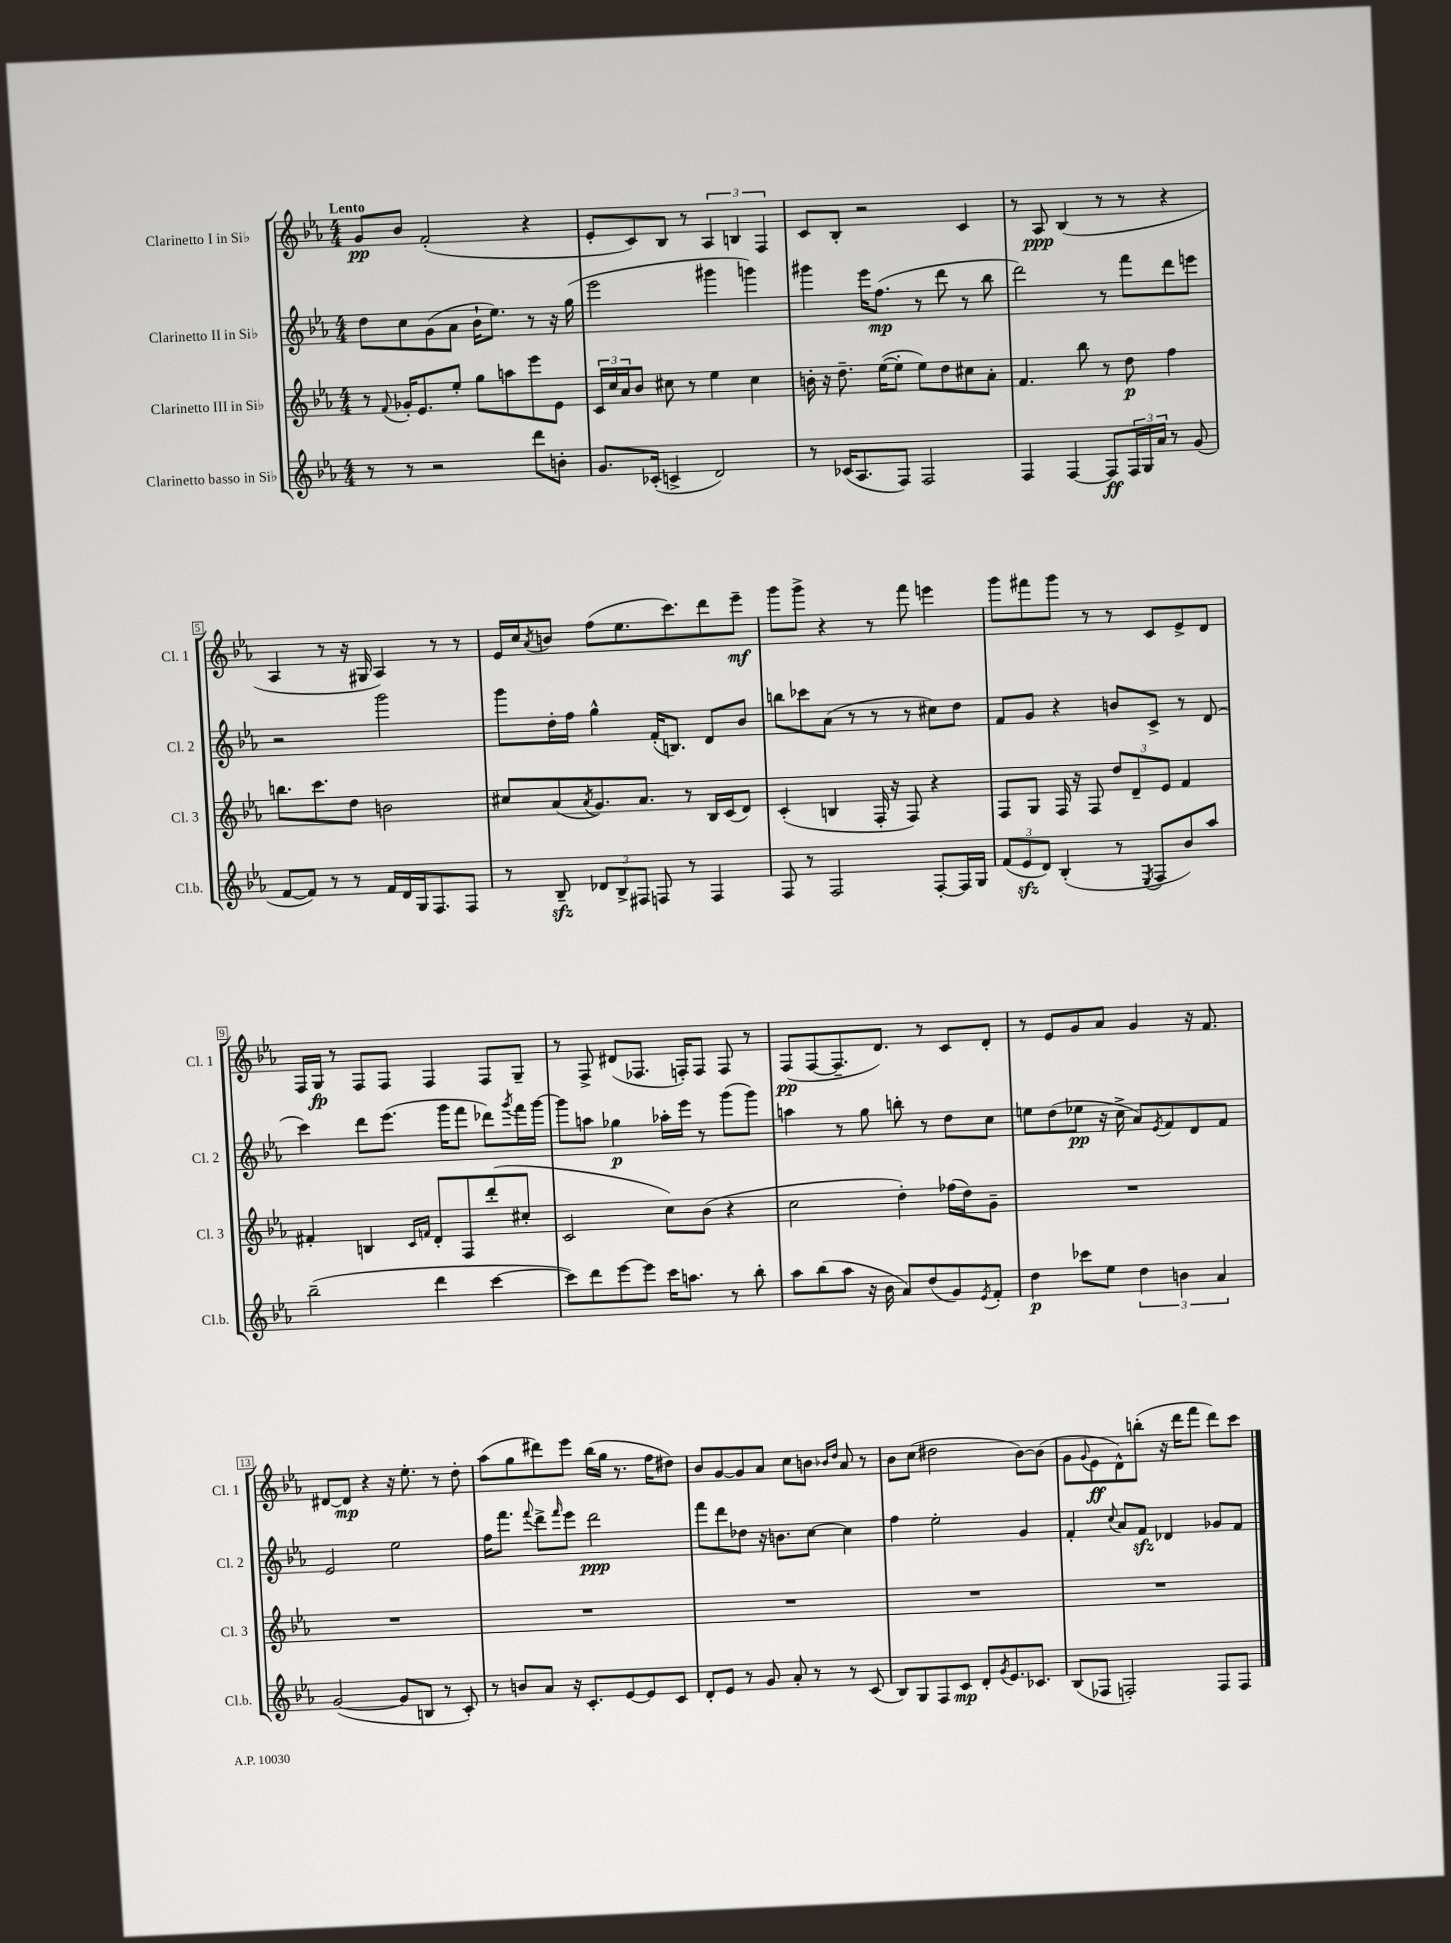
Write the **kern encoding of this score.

**kern	**kern	**kern	**kern
*staff4	*staff3	*staff2	*staff1
*clefG2	*clefG2	*clefG2	*clefG2
*k[b-e-a-]	*k[b-e-a-]	*k[b-e-a-]	*k[b-e-a-]
*M4/4	*M4/4	*M4/4	*M4/4
8r	8r	8dd\L	8g/L
.	8qqf/	.	.
8r	16g-'/LK	8cc\	8b-/J
.	8.e-/	.	.
2r	.	(8g\	(2f'/
.	8ee-'/J	8a-\J	.
.	8gg\L	16b-`\LK	.
.	.	8.ee-\J)	.
.	8aa\	.	.
8ddd\L	8eee-\	8r	4r
8b'\J	8e-\J	16r	.
.	.	(16gg\	.
=	=	=	=
8.g/L	24c/LL	2eee-\	8e-'/L
.	24cc/	.	.
.	24a-/J	.	.
.	8b-/J	.	8c/)
(16c-'/Jk	.	.	.
4c^/	8cc#\	.	8B-/J
.	8r	.	8r
2d/)	4ee-\	4ggg#\	6A-/
.	.	.	6B/
.	4cc#\	4ggg\)	.
.	.	.	6F/
=	=	=	=
8r	16b'\	4ggg#\	8c/L
.	16r	.	.
(16c-/LK	8.dd~\	.	8B-'/J
8.A-/	.	.	.
.	.	16eee-\LK	2r
.	([16ee-\LK	(8.ff\J	.
8F/J)	8ee-'\]J	.	.
2F/	8ee-\L)	8r	.
.	8dd\	8ddd\	.
.	8cc#\	8r	4c/
.	8a-'\J	8bb-\	.
=	=	=	=
4F/	4.f/	2ddd\)	8r
.	.	.	8A-/
[4F/	.	.	(4B-/
.	8bb-\	.	.
8F/]L	8r	8r	8r
24F/L	8dd\	8fff\L	8r
24G/	.	.	.
24a-/JJ	.	.	.
8r	4ff\	8ddd\	4r
(8g/	.	8eee\J	.
=	=	=	=
[8f/L	8.bb\L	2r	4A-/
8f/]J)	.	.	.
.	8.ccc\	.	.
8r	.	.	8r
8r	8dd\J	.	16r
.	.	.	16G#/
16f/LL	2b\	2ggg\	4A-/)
16d/	.	.	.
16G/J	.	.	.
8.F/	.	.	.
.	.	.	8r
8F/J	.	.	8r
=	=	=	=
8r	8cc#/L	8ggg\L	16e-/LL
.	.	.	16cc/J
.	.	.	8qa-/
8B-~/	(8a-/	16dd'\L	8b/J
.	.	16ff\JJ	.
.	8qa-/	.	.
12d-/L	8.g/)	4gg^^\	(8ff\L
12B-^/	.	.	.
.	.	.	8.ee-\
12F#/J	.	.	.
.	8.a-/J	.	.
8F/	.	(16f'/LK	.
.	.	8.B/J)	8.ccc\)
8r	8r	.	.
4F/	16B-/LL	8d/L	8ddd\
.	(16c/J	.	.
.	8d/J)	8b-/J	8eee-~\J
=	=	=	=
8F/	(4c'/	8bb\L	8ggg\L
8r	.	8ccc-\	8ggg^\J
2F/	4B/	(8a-\J	4r
.	.	8r	.
.	16F'/	8r	8r
.	16r	.	.
.	8F/)	8r	8fff\
[8F'/L	4r	8cc#\L)	4eee\
16F/]L	.	8dd\J	.
16G/JJ	.	.	.
=	=	=	=
(12f/L	8F/L	8f/L	8ggg\L
12e-/	.	.	.
.	8G/J	8g/J	8fff#\
12d/J)	.	.	.
(4B-'/	16F/	4r	8ggg\J
.	16r	.	.
.	8F/	.	8r
8r	12dd/L	8b/L	8r
.	12d~/	.	.
8qE-/	.	.	.
8F/L	.	8c^/J	8c/L
.	12e-/J	.	.
8b-/)	4f/	8r	8e-^/
8aa-/J	.	(8d/	8d/J
=	=	=	=
(2bb-~\	4f#'/	4ccc\)	16F/LL
.	.	.	16G/JJ
.	.	.	8r
.	4B/	8ddd\L	8F/L
.	.	(8.eee-\J	8F/J
.	16qqc/LL	.	.
.	16qqf/JJ	.	.
4ddd\	8d'/L	.	4F/
.	.	16ggg\LK	.
.	8F/	8fff\J	.
[4ccc\	(8ddd'/	8ddd-\L)	8F/L
.	.	8qggg/	.
.	8cc#'/J	16fff\L	8G~/J
.	.	[16ggg\JJ	.
=	=	=	=
8ccc\]L)	2c/	8ggg\]L	8r
8ddd\	.	8aa\J	8F^/
[8eee-\	.	4gg-\	(8d#/L
8eee-\]J	.	.	8.F-/J
16ccc\LK	8cc\L)	16aa-'\LL	.
8.aa\J	.	16eee-\JJ	16F'/LK)
.	(8b-\J	8r	8F/J
8r	4r	(8ggg\L	8F/
8bb-'\	.	8ggg\J)	8r
=	=	=	=
8aa-\L	2cc\	4aa\	(8F/L
(8bb-\	.	.	[8F/
8aa-\J	.	8r	8.F~/]
16r	.	8gg\	.
16b-\	.	.	8.d/J)
8a-/L)	4dd'\)	8bb'\	.
(8dd/	.	8r	8r
8g/)	(16ff-\LL	8dd\L	8c/L
.	16dd\J)	.	.
8qe-/	.	.	.
8f'/J	8g~\J	8cc\J	8d'/J
=	=	=	=
4dd\	1r	8ee\L	8r
.	.	(8dd\	8e-/L
8ccc-\L	.	8ee-\J	8g/
8ee-\J	.	16r	8a-/J
.	.	16cc^\	.
6dd\	.	8a-/L)	4g/
.	.	8qe-/	.
.	.	8f/	.
6b\	.	.	.
.	.	8d/	16r
.	.	.	8.f/
6a-/	.	.	.
.	.	8f/J	.
=	=	=	=
([2g/	1r	2e-/	[8d#/L
.	.	.	8d#/]J
.	.	.	4r
8g/]L	.	2ee-\	16r
.	.	.	8.ee-'\
8B/J	.	.	.
8r	.	.	8r
8c'/)	.	.	8dd'\
=	=	=	=
8r	1r	16ff\LK	(8aa-\L
.	.	8.fff\J	.
8b/L	.	.	8gg\
.	.	8qqfff/	.
8a-/J	.	8ddd^\L	8ddd#\)
.	.	16qqfff/	.
16r	.	8eee-\J	8eee-\J
8.c'/L	.	.	.
.	.	2ddd\	(16bb-\LL
.	.	.	16gg\JJ
[8e-/	.	.	8.r
8e-/]	.	.	.
.	.	.	16ff\LK
8c/J	.	.	8dd#\J)
=	=	=	=
8d'/L	1r	8fff\L	8b-/L
8e-/J	.	8ddd\	[8g/
8r	.	8dd-\J	8g/]
8g/	.	16r	8a-/J
.	.	8.b\L	.
8a-'/	.	.	8cc\L
8r	.	[8cc\J	8b\J
.	.	.	16qqb-/LL
.	.	.	16qqdd/JJ
8r	.	4cc\]	8a-/
(8c/	.	.	8r
=	=	=	=
8B-/L)	1r	4ff\	8b-\L
8G/	.	.	(8cc\J
8F/	.	2ee-'\	2dd#\
8c/J	.	.	.
8d'/L	.	.	.
8qg/	.	.	.
8.e-/	.	.	.
.	.	4g/	[8b-\L)
8.c-/J	.	.	.
.	.	.	(8b-\]J
=	=	=	=
(8B-/L	1r	4f'/	8g\L
.	.	.	8qqg/
8F-/J	.	.	8e-\
.	.	8qqcc/	.
2F'/)	.	8a-/L	8d^^\)
.	.	8f/J	(8bb'\J
.	.	4d-/	16r
.	.	.	16ddd\LK
.	.	.	8fff\J
8F/L	.	8g-/L	8ddd\L)
8F/J	.	8f/J	8ccc\J
==	==	==	==
*-	*-	*-	*-
